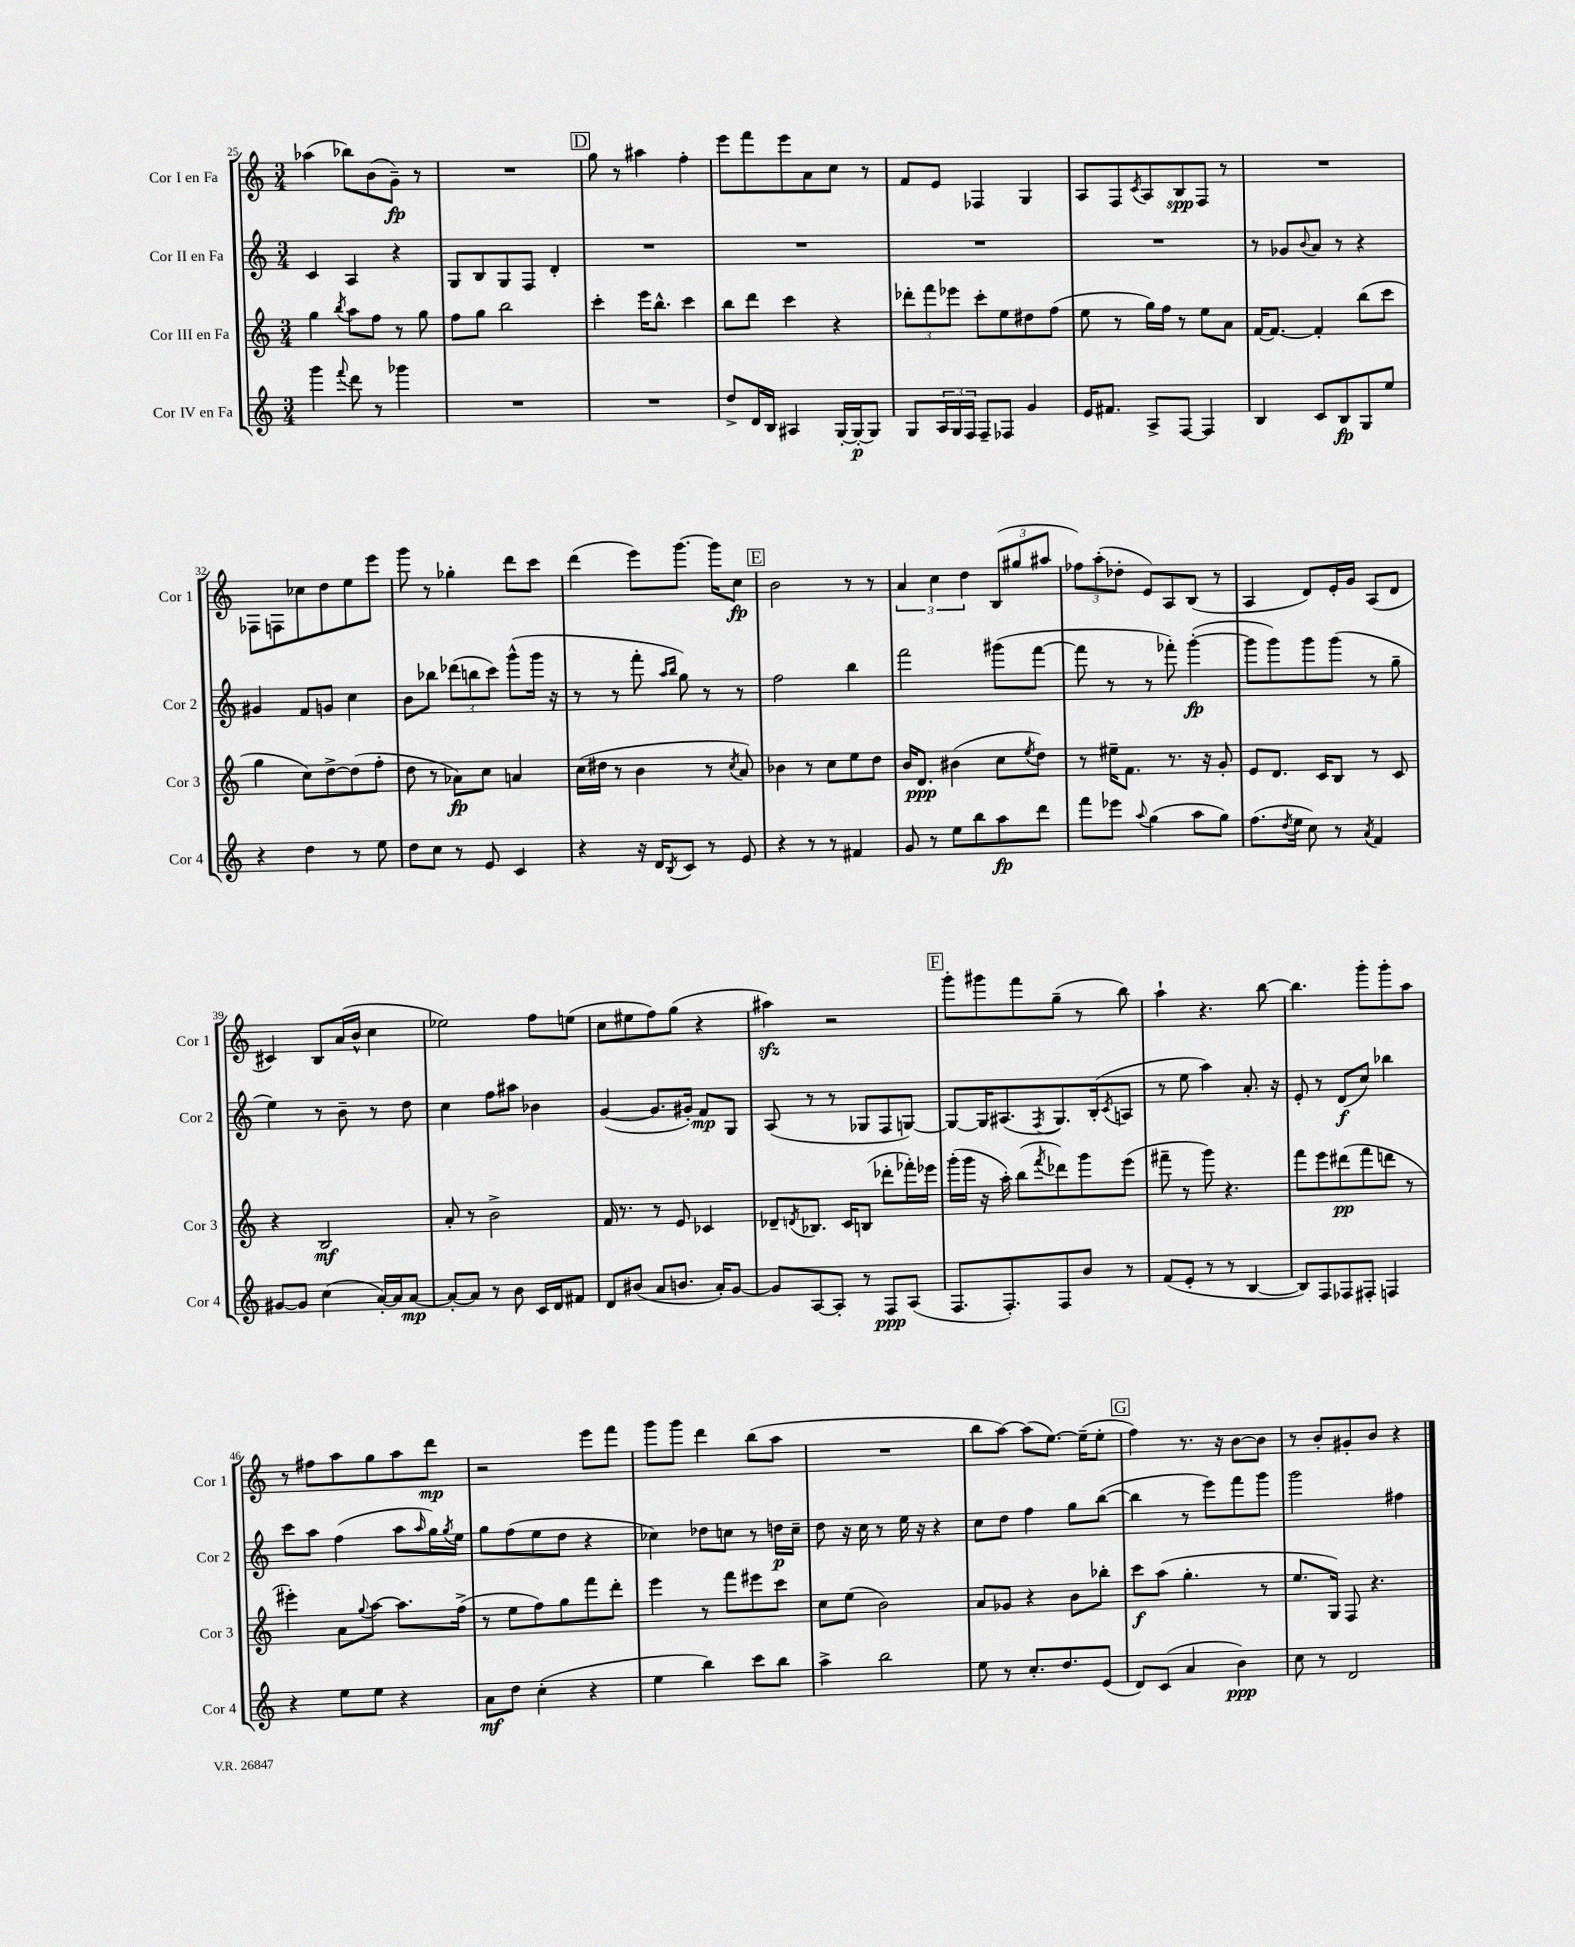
<<
\new StaffGroup <<
\new Staff = "s0" \with { instrumentName = "Cor I en Fa" shortInstrumentName = "Cor 1" } {
    \clef treble \key c \major \numericTimeSignature \time 3/4
    aes''4( bes''8) b'8( g'8--\fp) r8 |
    R2. |
    \mark \markup { \box "D" } g''8 r8 ais''4 f''4-. |
    e'''8 f'''8 e'''8 a'8 c''8 r8 |
    f'8 e'8 fes4 g4 |
    a8 f8 \acciaccatura { c'8 } a8 b8\spp f8 r8 |
    R2. |
    fes8 f8 ces''8 d''8 e''8 e'''8 |
    g'''8 r8 ges''4-. d'''8 c'''8 |
    d'''4( e'''8) g'''8.~ g'''16 c''8\fp |
    \mark \markup { \box "E" } b'2 r8 r8 |
    \tuplet 3/2 { a'4 c''4 d''4 } \tuplet 3/2 { b8( gis''8 ais''8 } |
    \tuplet 3/2 { fes''8) a''8-.( des''8-. } e'8) a8 b8( r8 |
    a4 d'8) e'16-. g'16 a8( d'8 |
    cis'4) b8 a'16( b'16-^ c''4 |
    ees''2) f''8 e''8( |
    c''8 eis''8 f''8) g''8( r4 |
    ais''4\sfz) r2 |
    \mark \markup { \box "F" } g'''8-. gis'''8 f'''8 g''8--( r8 b''8) |
    a''4-! r4. b''8~ |
    b''4. g'''8-. g'''8-. a''8 |
    r8 fis''8 a''8 g''8 a''8 d'''8\mp |
    r2 e'''8 f'''8 |
    g'''8 g'''8 d'''4 b''8( a''8 |
    R2. |
    b''8 a''8~) a''8( e''8.~) e''16--( e''8-. |
    \mark \markup { \box "G" } f''4) r8. r16 b'8~ b'8 |
    r8 b'8-. gis'8-. b'8 r4 \bar "|." |
}
\new Staff = "s1" \with { instrumentName = "Cor II en Fa" shortInstrumentName = "Cor 2" } {
    \clef treble \key c \major \numericTimeSignature \time 3/4
    c'4 a4 r4 |
    g8 b8 g8 f8 d'4-. |
    \mark \markup { \box "D" } R2. |
    R2. |
    R2. |
    R2. |
    r8 ges'8 \appoggiatura { b'8 } a'8 r8 r4 |
    gis'4 f'8 g'8 c''4 |
    b'8 bes''8 \tuplet 3/2 { des'''8( b''8 c'''8) } g'''8-^( g'''16 r16 |
    r8 r8 f'''8-. \grace { a''16 b''16 } g''8) r8 r8 |
    \mark \markup { \box "E" } f''2 b''4 |
    f'''2 gis'''8( f'''8~ |
    f'''8 r8 r8 fes'''8-.) g'''4~-.\fp( |
    g'''8 g'''8) g'''8 g'''8( r8 g''8-- |
    e''4) r8 b'8-- r8 d''8 |
    c''4 f''8 ais''8 bes'4 |
    g'4~( g'8. gis'16-.) f'8\mp g8 |
    a8( r8 r8 ges8 f8 g8~) |
    \mark \markup { \box "F" } g8~ g16 ais8.( \acciaccatura { f8 } g8.) b16-.( \acciaccatura { c'8 } a8 |
    r8 e''8 a''4) a'8.-. r16 |
    e'8-. r8 d'8\f( c''8) bes''4 |
    c'''8 a''8 f''4( a''8 \grace { a''16 } g''16) \acciaccatura { g''8 } e''16 |
    g''8 f''8( e''8 d''8 r4 |
    ces''4) des''8 c''8 r8 d''16\p c''16-- |
    d''8 r16 c''16 r8 e''16 r16 r4 |
    c''8 d''8 f''4 g''8 b''8~( |
    \mark \markup { \box "G" } b''4 r8 e'''8) f'''8 g'''8 |
    g'''2 fis''4 \bar "|." |
}
\new Staff = "s2" \with { instrumentName = "Cor III en Fa" shortInstrumentName = "Cor 3" } {
    \clef treble \key c \major \numericTimeSignature \time 3/4
    g''4 \acciaccatura { b''8 } a''8 f''8 r8 g''8 |
    f''8 g''8 b''2 |
    \mark \markup { \box "D" } c'''4-. e'''16 b''8.-^ c'''4 |
    b''8 d'''8 c'''4 r4 |
    \tuplet 3/2 { des'''8-. f'''8 ees'''8 } c'''8-. e''8 dis''8 f''8( |
    e''8 r8 g''16) f''16 r8 e''8 a'8 |
    f'16~ f'8.~ f'4-. b''8( c'''8 |
    g''4 c''8) d''8~-> d''8( f''8-. |
    d''8 r8 aes'8\fp) c''8 a'4 |
    c''16( dis''16 r8 b'4 r8 \acciaccatura { c''8 } a'8) |
    \mark \markup { \box "E" } bes'4 r8 c''8 e''8 d''8 |
    b'16 d'8.\ppp bis'4( c''8 \acciaccatura { e''8 } d''8) |
    r8 eis''16-- f'8. r8. r16 g'8-. |
    e'8 d'8. c'16 b8 r8 c'8 |
    r4 b2\mf |
    a'8-. r8 b'2-> |
    f'16 r8. r8 e'8 ces'4 |
    des'8-- \acciaccatura { d'8 } bes8. c'16 b8( des'''8-. fes'''16-.) ees'''16 |
    \mark \markup { \box "F" } g'''16-.( g'''16 r16 a''16-.) b''8( \acciaccatura { f'''8 } des'''8) g'''8 e'''8( |
    fis'''8-- r8 g'''8) r4. |
    f'''8 e'''8 dis'''8\pp( f'''8 d'''8 r8 |
    eis'''4-.) a'8 \appoggiatura { g''8 } a''8~ a''8. f''16->( |
    r8 e''8 f''8) g''8 f'''8 d'''8-. |
    e'''4 r8 f'''8 eis'''8 c'''8 |
    c''8 e''8( b'2) |
    a'8 ges'8 r4 b'8 bes''8-. |
    \mark \markup { \box "G" } c'''8\f a''8( g''4.-. r8 |
    e''8. g16) f8 r4. \bar "|." |
}
\new Staff = "s3" \with { instrumentName = "Cor IV en Fa" shortInstrumentName = "Cor 4" } {
    \clef treble \key c \major \numericTimeSignature \time 3/4
    g'''4 \appoggiatura { f'''8 } d'''8 r8 ges'''4 |
    R2. |
    \mark \markup { \box "D" } R2. |
    d''8-> d'16 b16 ais4 g16~-. g16~-.\p g8 |
    g8 \tuplet 3/2 { a16 g16 f16 } f8-- fes8 g'4 |
    e'16 fis'8. a8-> f8~ f4 |
    b4 c'8 b8\fp g8 e''8 |
    r4 d''4 r8 e''8 |
    d''8 c''8 r8 e'8 c'4 |
    r4 r16 d'16 \acciaccatura { b8 } c'8 r8 e'8 |
    \mark \markup { \box "E" } r4 r8 r8 fis'4 |
    g'8 r8 e''8 b''8 a''8\fp d'''8 |
    f'''8 ees'''8 \appoggiatura { a''8 } g''4( a''8 g''8) |
    f''8.( \acciaccatura { d''8 } e''16 c''8) r8 \acciaccatura { a'8 } f'4 |
    gis'8~ gis'8 c''4( a'16~-.) a'16 a'8~\mp |
    a'8~-. a'8 r8 b'8 c'16 d'16 fis'8 |
    d'8 bis'8( a'8 b'8. a'16-.) g'8~ |
    g'8 a8~ a8-. r8 f8\ppp a8( |
    \mark \markup { \box "F" } f8. f8.-.) f8 b'8 r8 |
    f'8( e'8-. r8 r8 b4~ |
    b8) f8 fes8 fis8-. f4 |
    r4 e''8 e''8 r4 |
    a'8\mf d''8 c''4-.( r4 |
    e''4 b''4) c'''8 b''8 |
    a''4-> b''2 |
    e''8 r8 c''8.-. d''8. e'8( |
    \mark \markup { \box "G" } d'8) c'8( a'4 b'4\ppp) |
    c''8 r8 d'2 \bar "|." |
}
>>
>>
\layout { \context { \Score currentBarNumber = #25 } }
